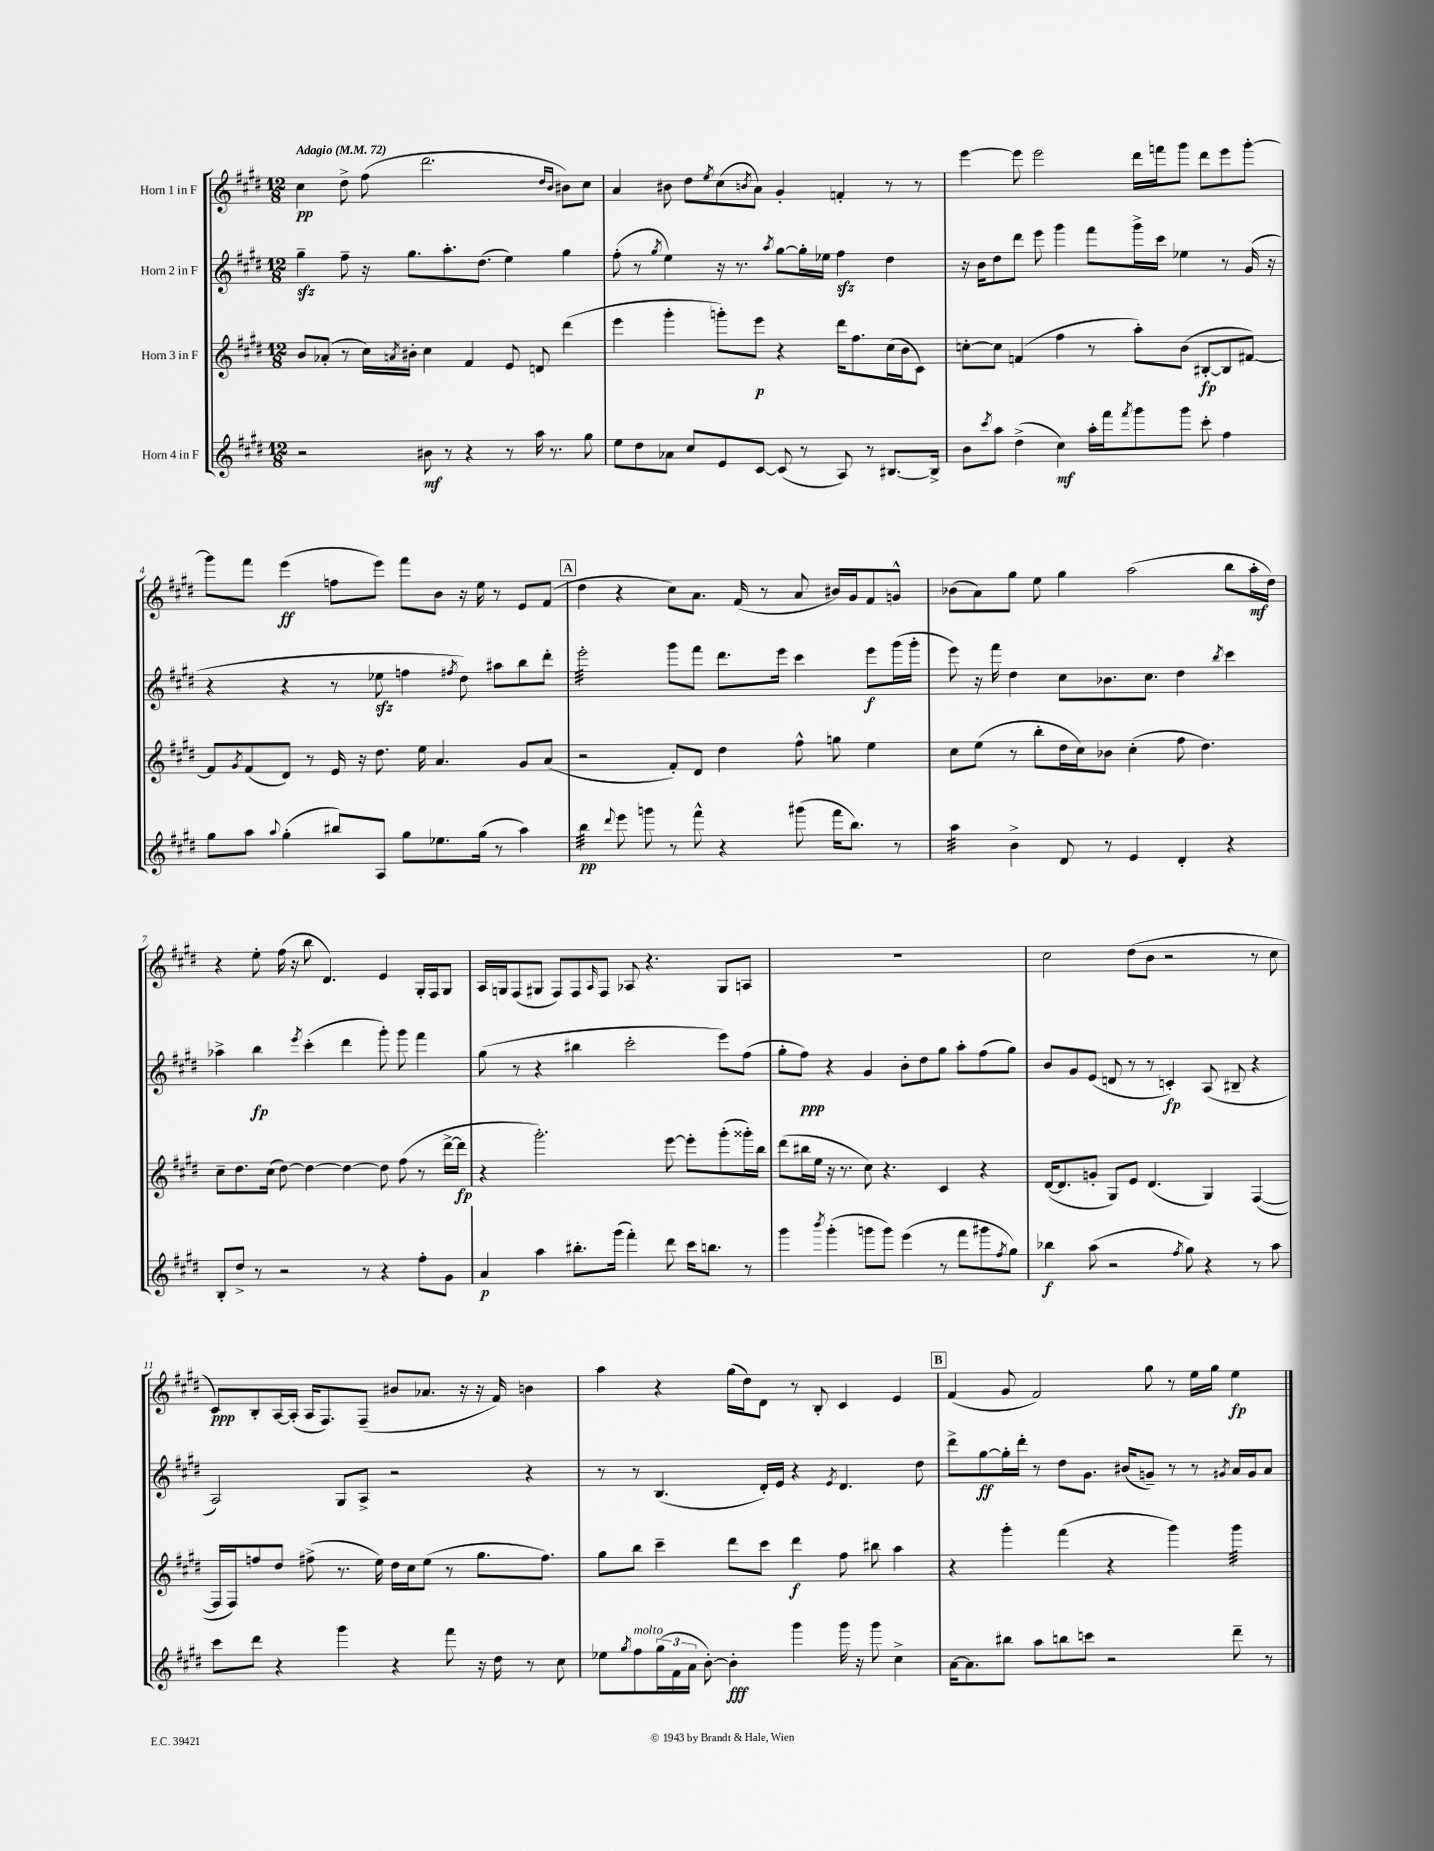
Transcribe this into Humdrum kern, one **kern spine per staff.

**kern	**kern	**kern	**kern
*staff4	*staff3	*staff2	*staff1
*clefG2	*clefG2	*clefG2	*clefG2
*k[f#c#g#d#]	*k[f#c#g#d#]	*k[f#c#g#d#]	*k[f#c#g#d#]
*M12/8	*M12/8	*M12/8	*M12/8
*MM72	*MM72	*MM72	*MM72
2r	8b	4gg#~	4cc#
.	(8a-'	.	.
.	8r	8ff#~	8dd#^
.	16cc#)	16r	(8ff#
.	8qa	.	.
.	16b#'	8.gg#	.
8b#	4cc#	.	2.ddd#
8r	.	8.aa'	.
4r	4f#	.	.
.	.	(8.dd#	.
8r	8e	4ee)	.
16aa	8d	.	.
8.r	.	.	.
.	.	.	16qqdd#
.	.	.	16qqb
.	(4ddd#	4gg#	8b#)
8gg#	.	.	8cc#
=	=	=	=
8ee	4eee	(8ff#'	4a
8dd#	.	8r	.
.	.	8qgg#	.
8a-	4ggg#'	4ee)	8b#
8cc#	.	.	8dd#
.	.	.	8qee
8e	8ggg')	16r	(8cc#
.	.	8.r	.
.	.	.	8qb
[8c#	8eee	.	8a)
.	.	8qaa	.
(8c#]	4r	[8gg#	4g#'
8r	.	16gg#']	.
.	.	16ee-	.
8A)	16ddd#	4ff#	4f'
.	8.ff#	.	.
8r	.	.	.
[8.B#	(16cc#	4dd#	8r
.	16b	.	.
.	8c#)	.	8r
16B#^]	.	.	.
=	=	=	=
8b	[8cc'	16r	[4eee
.	.	16b	.
8qccc#	.	.	.
8aa	8cc]	8dd#	.
(4dd#^	(4f	8ddd#	8eee]
.	.	8eee	2eee
4cc#)	4ff#	4ggg#	.
16aa'	8r	8fff#	.
16fff#	.	.	.
8qfff#	.	.	.
8ggg#	8aa')	16ggg#^	16ddd#
.	.	16ccc#	16fff
8ggg#	(8b	4ee-	8ggg#
8ccc#'	[8B#'	.	8ddd#
4ff#	8B#]	8r	8eee
.	[8f#)	(16g#	[8ggg#'
.	.	16r	.
=	=	=	=
8gg#	8f#]	4r	8ggg#]
.	8qg#	.	.
8aa	(8f#	.	8fff#
8qqaa	.	.	.
(4gg#'	8d#)	4r	(4eee
.	8r	.	.
8bb#)	16e	8r	8ff
.	16r	.	.
8A	8.dd#	8ee-	8eee)
8gg#	.	4ff	8fff#
.	16ee	.	.
8.ee-	4.a	.	8b
.	.	8qff#	.
.	.	8dd#)	16r
(16gg#	.	.	16ee
8r	.	8aa#	8r
4aa)	8g#	8bb	8e
.	(8a	8ddd#'	(8f#
=	=	=	=
4bb	2r	2eee'	4dd#
8qqddd#	.	.	.
8eee	.	.	4r
8ggg	.	.	.
8r	8f#')	8ggg#	8cc#)
8fff#^^	8d#	8fff#	8.a
4r	4dd#	8.ddd#	.
.	.	.	(16f#
.	.	.	8r
.	.	16eee	.
(8ggg#	8ff#^^	4ccc#	8a
16fff#	8gg	.	16b#)
8.bb)	.	.	16g#
.	4ee	8eee	8f#
8r	.	(16ggg#	8g^^
.	.	16ggg#'	.
=	=	=	=
4aa	8cc#	8eee)	(8b-
.	(8ee	16r	8a)
.	.	16fff#	.
4b^	8r	4dd#	8gg#
.	8bb'	.	8ee
8d#	16dd#	8cc#	4gg#
.	16cc#)	.	.
8r	8b-	8.b-	.
4e	(4cc#'	.	(2aa
.	.	8.cc#	.
4d#'	8ff#	4dd#	.
.	4.dd#)	.	.
.	.	8qbb	.
4r	.	4ccc#	8bb
.	.	.	16aa'
.	.	.	16dd#)
=	=	=	=
8B'	8cc#~	4aa-^	4r
8dd#^	8.dd#	.	.
8r	.	4bb	8ee'
.	(16cc#	.	.
2r	[8dd#)	.	(16ff#
.	.	.	16r
.	.	8qeee	.
.	4dd#_	(4ccc#'	8bb
.	.	.	4.d#)
.	4dd#_	4ddd#	.
8r	.	.	.
4r	8dd#]	8ggg#')	4e
.	(8ff#	8ggg#	.
8ff#'	8r	4fff#	16G#'
.	.	.	16F#
8g#	[16ddd#^	.	8G#
.	16ddd#]	.	.
=	=	=	=
4a	4r	(8gg#	16A
.	.	.	16G
.	.	8r	(8F#
4aa	2.ggg#')	4r	8G#
.	.	.	8F#)
8.bb#'	.	4bb#	8F#
.	.	.	16qqA
.	.	.	8F#
(16ggg#	.	.	.
4fff#')	.	2ccc#'	8A-
.	.	.	4.r
8ddd#	[8eee	.	.
16ccc#	8eee']	.	.
8.bb	.	.	.
.	(8ggg#'	8eee)	8G#
8r	16ggg##')	(8ff#	8A
.	16bb	.	.
=	=	=	=
4ggg#	(8ddd#	8gg#'	1.r
.	16bb#	8ff#)	.
.	16ee	.	.
8qbbb	.	.	.
(4ggg#'	16r	4r	.
.	8.r	.	.
8ggg	8cc#)	4g#	.
8ggg)	4.r	.	.
(4eee	.	8b'	.
.	.	8dd#	.
8r	4c#	8gg#	.
8fff#	.	8aa'	.
8ggg#	4r	(8ff#	.
8qff#	.	.	.
8gg#)	.	8gg#)	.
=	=	=	=
4bb-	([16d#	8b	2cc#
.	8.d#]	.	.
.	.	8g#	.
(8aa	8g'	(8e	.
2r	8G#)	8d	.
.	8e	8r	(8dd#
.	(4.d#	8r	8b
.	.	4c')	2r
8qff#	.	.	.
8gg#)	.	.	.
4r	4G#)	(8A	.
.	.	8B#~	.
8r	([4F#	4r	8r
8aa	.	.	8cc#
=	=	=	=
8ccc#	16F#]	2A)	8c#)
.	16F#)	.	.
8ddd#	8ff	.	8B'
4r	8dd#	.	[16A
.	.	.	(16A']
.	(8ff#^	.	16A
.	.	.	8.F#)
4ggg#	8.r	8G#	.
.	.	8A^	(8F#~
.	16ee)	.	.
4r	16dd#	2r	8b#
.	16cc#	.	.
.	(8ee	.	8.a-
8fff#	8r	.	.
.	.	.	16r
16r	8.gg#	.	16r
16dd#	.	.	16f#)
8r	.	4r	4b
.	8.ff#)	.	.
8cc#	.	.	.
=	=	=	=
8ee-	8gg#	8r	4aa
8qgg#	.	.	.
8ff#	8bb	8r	.
(24gg#	4ccc#~	(4.B	4r
24f#	.	.	.
24a	.	.	.
[8b')	.	.	.
4b']	8ddd#	.	(16gg#
.	.	.	16dd#)
.	8ccc#	16d#')	8d#
.	.	16e	.
4ggg#	4ddd#	4r	8r
.	.	.	8B'
.	.	8qe	.
16ggg#	8ff#	4.d#	4c#
16r	.	.	.
8ggg#	8bb#	.	.
4cc#^	4aa	.	4e
.	.	8dd#	.
=	=	=	=
[16a	4r	8ddd#^	(4f#
8.a]	.	.	.
.	.	[8gg#	.
8bb#	4ggg#'	16gg#']	8g#
.	.	16ddd#'	.
8aa	.	8r	2f#)
8bb	(4fff#	8dd#	.
8ccc	.	8.g#	.
2r	4r	.	.
.	.	(16b#	.
.	.	8g~)	8gg#
.	4ggg#)	8r	8r
.	.	8r	16ee
.	.	.	16gg#
.	.	8qg#	.
8ddd#~	4ggg#	16a	4ee
.	.	16g#	.
8r	.	8a	.
==	==	==	==
*-	*-	*-	*-
